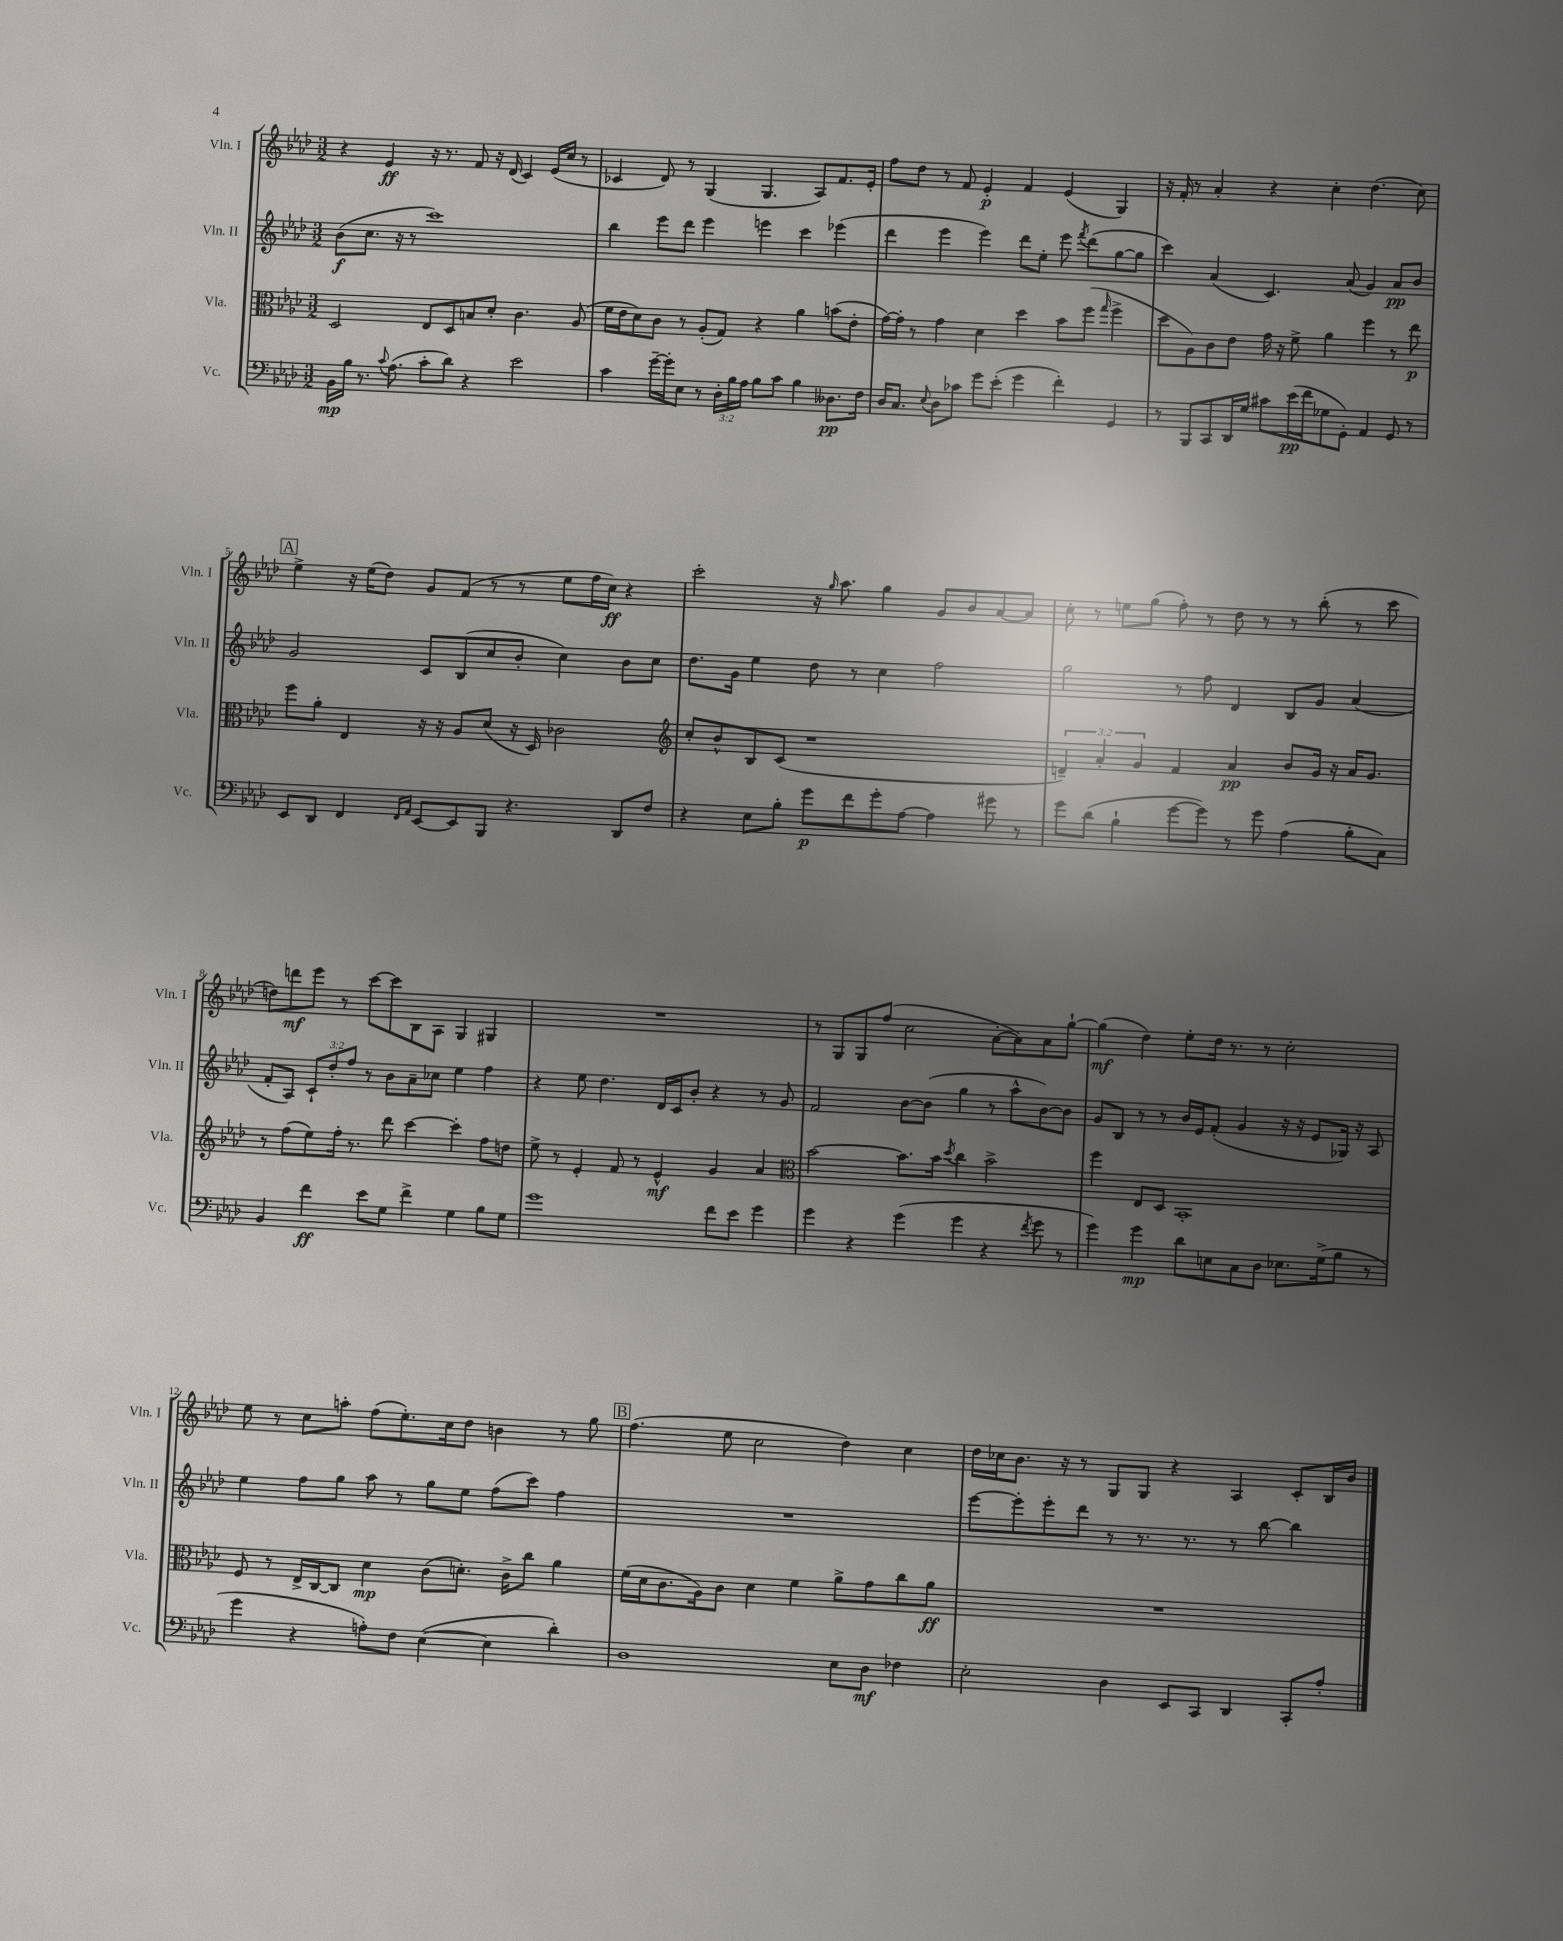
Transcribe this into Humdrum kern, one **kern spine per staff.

**kern	**dynam	**kern	**dynam	**kern	**dynam	**kern	**dynam
*part4	*part4	*part3	*part3	*part2	*part2	*part1	*part1
*staff4	*staff4	*staff3	*staff3	*staff2	*staff2	*staff1	*staff1
*I"Vc.	*	*I"Vla.	*	*I"Vln. II	*	*I"Vln. I	*
*I'Vc.	*	*I'Vla.	*	*I'Vln. II	*	*I'Vln. I	*
*clefF4	*	*clefC3	*	*clefG2	*	*clefG2	*
*k[b-e-a-d-]	*	*k[b-e-a-d-]	*	*k[b-e-a-d-]	*	*k[b-e-a-d-]	*
*M3/2	*	*M3/2	*	*M3/2	*	*M3/2	*
=1	=1	=1	=1	=1	=1	=1	=1
16BB-\LL	mp	2D-/	.	(8b-\L	f	4r	.
16B-\JJ	.	.	.	.	.	.	.
8.r	.	.	.	8.cc\J	.	.	.
.	.	.	.	.	.	4e-/	ff
8qqc/	.	.	.	.	.	.	.
(8.A-\	.	.	.	16r	.	.	.
.	.	.	.	8r	.	.	.
8c'\L	.	8E-/L	.	1ccc)	.	16r	.
.	.	.	.	.	.	8.r	.
8d-\J)	.	8D-/	.	.	.	.	.
4r	.	8Bn/	.	.	.	8f/	.
.	.	8d-'/J	.	.	.	16r	.
.	.	.	.	.	.	(16d-/	.
2e-\	.	4.c\	.	.	.	4c/)	.
.	.	.	.	.	.	(16e-/LL	.
.	.	.	.	.	.	16cc/JJ	.
.	.	(8A-/	.	.	.	8r	.
=2	=2	=2	=2	=2	=2	=2	=2
4c\	.	16f\LL	.	4bb-\	.	4c-X/	.
.	.	16e-\J	.	.	.	.	.
.	.	8d-\)	.	.	.	.	.
[16g~\LL	.	8c\J	.	8eee-\L	.	8d-/)	.
16g'\J]	.	.	.	.	.	.	.
8E-\J	.	8r	.	8ddd-\J	.	8r	.
8r	.	(8A-'/L	.	4eee-\	.	(4G/	.
24D-'\LL	.	8G/J)	.	.	.	.	.
24B-\	.	.	.	.	.	.	.
24A-\JJ	.	.	.	.	.	.	.
8B-\L	.	4r	.	4eeen\	.	4.G/	.
8c\J	.	.	.	.	.	.	.
4B-\	.	4a-\	.	4ccc\	.	.	.
.	.	.	.	.	.	8A-/L)	.
8.D--X\L	pp	(8bn\L	.	(4eee-X\	.	8.f/	.
.	.	8e-'\J	.	.	.	.	.
16F\Jk	.	.	.	.	.	16e-'/Jk	.
=3	=3	=3	=3	=3	=3	=3	=3
16D-/KL	.	[16g\LL)	.	4ddd-\	.	8ff\L	.
8.C/J	.	16g'\JJ]	.	.	.	.	.
.	.	8r	.	.	.	8dd-\J	.
8qqE-/	.	.	.	.	.	.	.
8D-\L	.	4g\	.	4eee-\	.	8r	.
8c-X\J	.	.	.	.	.	8f/	.
8g\L	.	4d-\	.	4eee-\)	.	4e-'/	p
(8e-'\J	.	.	.	.	.	.	.
4g\	.	4dd-\	.	8ddd-\L	.	4f/	.
.	.	.	.	8ee-'\J	.	.	.
4f'\)	.	8b-\L	.	8eee-\	.	(4e-/	.
.	.	.	.	8qfff/	.	.	.
.	.	(8ff\J	.	(8ddd-\L	.	.	.
.	.	16qqgg/	.	.	.	.	.
4GG/	.	4ff^\	.	[8gg\	.	4G/)	.
.	.	.	.	8gg\J]	.	.	.
=4	=4	=4	=4	=4	=4	=4	=4
8r	.	8dd-\L	.	4ccc\)	.	16r	.
.	.	.	.	.	.	16f'/	.
8BBB-/L	.	8A-\)	.	.	.	8r	.
8CC/	.	8c\	.	(4a-/	.	4a-'/	.
16DD-/L	.	8e-\J	.	.	.	.	.
16G/JJ	.	.	.	.	.	.	.
8c#X\L	.	16g\	.	4.c/)	.	4r	.
.	.	16r	.	.	.	.	.
(16e-\L	pp	8f^\	.	.	.	.	.
16f\J	.	.	.	.	.	.	.
8G-X\	.	4a-\	.	.	.	4cc'\	.
8GG'\J)	.	.	.	(8a-/	.	.	.
4AA-/	.	4ff\	.	4g/)	.	(4.dd-\	.
8GG/	.	8r	.	8a-/L	pp	.	.
8r	.	8ee-\	p	8b-/J	.	8cc\)	.
!!LO:LB:g=z
!!LO:REH:place=s1:t=A
=5	=5	=5	=5	=5	=5	=5	=5
8EE-/L	.	8ff\L	.	2g/	.	4ee-^\	.
8DD-/J	.	8a-'\J	.	.	.	.	.
4FF/	.	4E-/	.	.	.	16r	.
.	.	.	.	.	.	(16ee-\KL	.
.	.	.	.	.	.	8dd-\J)	.
16qqFF/LL	.	.	.	.	.	.	.
16qqAA-/JJ	.	.	.	.	.	.	.
[8EE-/L	.	16r	.	8c/L	.	8g/L	.
.	.	16r	.	.	.	.	.
8EE-/]	.	8A-/L	.	(8B-/	.	(8f/J	.
8BBB-/J	.	(8d-/J	.	8cc/	.	8r	.
4.r	.	16r	.	8b-'/J	.	8r	.
.	.	16D-/)	.	.	.	.	.
.	.	2c-X\	.	4cc\)	.	8ee-\L	.
.	.	.	.	.	.	16ff\L	.
.	.	.	.	.	.	16cc\JJ)	ff
8DD-/L	.	.	.	8b-\L	.	4r	.
8F/J	.	.	.	8cc\J	.	.	.
=6	=6	=6	=6	=6	=6	=6	=6
*	*	*clefG2	*	*	*	*	*
4r	.	8cc'/L	.	8.dd-\L	.	2ccc'\	.
.	.	8b-^^/	.	.	.	.	.
.	.	.	.	16g\Jk	.	.	.
8E-\L	.	8B-/	.	4ee-\	.	.	.
8B-'\J	.	(8c/J	.	.	.	.	.
8g\L	p	1r	.	8dd-\	.	16r	.
.	.	.	.	.	.	16qqgg/	.
.	.	.	.	.	.	8.aa-\	.
8f\	.	.	.	8r	.	.	.
8g'\	.	.	.	4cc\	.	4gg\	.
[8A-\J	.	.	.	.	.	.	.
4A-\]	.	.	.	2ff\	.	8g/L	.
.	.	.	.	.	.	8b-/	.
8g#X\	.	.	.	.	.	[8a-/	.
8r	.	.	.	.	.	8a-/J]	.
=7	=7	=7	=7	=7	=7	=7	=7
8g\L	.	6dn~/)	.	2gg\	.	8cc'\	.
(8d-\J	.	.	.	.	.	8r	.
.	.	6a-'/	.	.	.	.	.
4B-`\	.	.	.	.	.	8een\L	.
.	.	6g/	.	.	.	.	.
.	.	.	.	.	.	(8gg\J	.
[8g\L	.	4f/	.	8r	.	8ff'\)	.
8g\J])	.	.	.	8ff\	.	8r	.
8r	.	4a-/	pp	4d-/	.	8dd-\	.
8g\	.	.	.	.	.	8r	.
(4A-\	.	8b-/L	.	8B-/L	.	8r	.
.	.	16g/Jk	.	8g/J	.	(8bb-'\	.
.	.	16r	.	.	.	.	.
8B-'\L	.	16a-/KL	.	(4a-/	.	8r	.
.	.	8.g/J	.	.	.	.	.
8C\J)	.	.	.	.	.	8ccc\	.
!!LO:LB:g=z
=8	=8	=8	=8	=8	=8	=8	=8
4BB-/	.	8r	.	8f'/L	.	8ddn\L)	.
.	.	(8ff\L	.	8A-/J)	.	8dddn\	mf
4f\	ff	8ee-\)	.	12c`/L	.	8eee-\J	.
.	.	.	.	12dd-'/	.	.	.
.	.	16ff'\Jk	.	.	.	8r	.
.	.	.	.	12ff/J	.	.	.
.	.	8.r	.	.	.	.	.
8e-\L	.	.	.	8r	.	[8ccc\L	.
8G\J	.	8ddd-\	.	8b-\L	.	8ccc\]	.
4f^\	.	[4ccc\	.	8a-~\	.	8B-\	.
.	.	.	.	8cc-X\J	.	8A-\J	.
4G\	.	4ccc'\]	.	4ee-\	.	4G/	.
8B-\L	.	8ff\L	.	4ff\	.	4G#X/	.
8G\J	.	8ddn\J	.	.	.	.	.
=9	=9	=9	=9	=9	=9	=9	=9
1g	.	8ee-^\	.	4r	.	1.r	.
.	.	8r	.	.	.	.	.
.	.	4e-'/	.	8ee-\	.	.	.
.	.	.	.	4.dd-\	.	.	.
.	.	8f/	.	.	.	.	.
.	.	8r	.	.	.	.	.
.	.	4e-^^/	mf	16d-/LL	.	.	.
.	.	.	.	16c/J	.	.	.
.	.	.	.	8b-'/J	.	.	.
8f\L	.	4g/	.	4r	.	.	.
8e-\J	.	.	.	.	.	.	.
4g\	.	4a-/	.	8r	.	.	.
.	.	.	.	8g/	.	.	.
=10	=10	=10	=10	=10	=10	=10	=10
*	*	*clefC3	*	*	*	*	*
4g\	.	[2b-\	.	2f/	.	8r	.
.	.	.	.	.	.	8G/L	.
4r	.	.	.	.	.	8G/	.
.	.	.	.	.	.	(8ff/J	.
(4g\	.	8.b-\L]	.	[8b-\L	.	2cc\	.
.	.	.	.	(8b-\J]	.	.	.
.	.	16b-\Jk	.	.	.	.	.
.	.	8qdd-/	.	.	.	.	.
4g\	.	4cc\	.	4gg\	.	.	.
4r	.	2b-^\	.	8r	.	[8a-'\L	.
.	.	.	.	8aa-^^\L	.	8a-\])	.
8qf/	.	.	.	.	.	.	.
8g\	.	.	.	[8b-\)	.	8a-\	.
8r	.	.	.	8b-\J]	.	[8gg`\J	.
=11	=11	=11	=11	=11	=11	=11	=11
4g\)	.	4ff\	.	8g/L	.	(4gg\]	mf
.	.	.	.	8B-/J	.	.	.
4g\	mp	8E-/L	.	8r	.	4dd-\)	.
.	.	8D-/J	.	8r	.	.	.
8d-\L	.	1BB-'	.	16b-/LL	.	8ee-'\L	.
.	.	.	.	16e-/J	.	.	.
8En\	.	.	.	(8f'/J	.	16dd-\Jk	.
.	.	.	.	.	.	8.r	.
8C\	.	.	.	4g/	.	.	.
8D-\J	.	.	.	.	.	8r	.
8.E-X\L	.	.	.	16r	.	2cc'\	.
.	.	.	.	16r	.	.	.
.	.	.	.	8e-/L	.	.	.
(16G^\k	.	.	.	.	.	.	.
8B-\J	.	.	.	16G-X/Jk)	.	.	.
.	.	.	.	16r	.	.	.
8r	.	.	.	8A-/	.	.	.
!!LO:LB:g=z
=12	=12	=12	=12	=12	=12	=12	=12
4g\	.	8F/	.	4ee-\	.	8ee-\	.
.	.	8r	.	.	.	8r	.
4r	.	16E-^/LL	.	8ff\L	.	8cc\L	.
.	.	[16C/J	.	.	.	.	.
.	.	8C/J]	.	8gg\J	.	8aan'\J	.
8An'\L)	.	4d-\	mp	8aa-\	.	(8ff\L	.
8F\J	.	.	.	8r	.	8.ee-'\)	.
([4E-\	.	(8c\L	.	8gg\L	.	.	.
.	.	.	.	.	.	16cc\k	.
.	.	8.dn'\J)	.	8ee-\J	.	8dd-\J	.
4E-\]	.	.	.	(8ff\L	.	4bn\	.
.	.	16c^\KL	.	.	.	.	.
.	.	8cc\J	.	8ccc\J)	.	.	.
4d-'\)	.	4a-\	.	4ff\	.	8r	.
.	.	.	.	.	.	8gg\	.
!!LO:REH:place=s1:t=B
=13	=13	=13	=13	=13	=13	=13	=13
1D-	.	(16f\LL	.	1.r	.	(4.ff\	.
.	.	16d-\J	.	.	.	.	.
.	.	8.c\	.	.	.	.	.
.	.	16A-\k)	.	.	.	.	.
.	.	8c\J	.	.	.	8ee-\	.
.	.	4d-\	.	.	.	2cc\	.
.	.	4f\	.	.	.	.	.
8E-\L	.	8a-^\L	.	.	.	4dd-\)	.
8D-\J	mf	8g\	.	.	.	.	.
4F-X\	.	8cc\	.	.	.	4cc\	.
.	.	8a-\J	ff	.	.	.	.
=14	=14	=14	=14	=14	=14	=14	=14
2E-'\	.	1.r	.	[8eee-\L	.	16dd-\LL	.
.	.	.	.	.	.	16cc-X\J	.
.	.	.	.	8eee-'\]	.	8.b-\J	.
.	.	.	.	8eee-'\	.	.	.
.	.	.	.	.	.	16r	.
.	.	.	.	8ddd-\J	.	8r	.
4D-\	.	.	.	8r	.	8G/L	.
.	.	.	.	8.r	.	8G/J	.
8EE-/L	.	.	.	.	.	4r	.
.	.	.	.	8.r	.	.	.
8CC/J	.	.	.	.	.	.	.
4DD-/	.	.	.	8r	.	4A-/	.
.	.	.	.	[8bb-\	.	.	.
8CC'/L	.	.	.	4bb-\]	.	8c'/L	.
8A-'/J	.	.	.	.	.	16B-/L	.
.	.	.	.	.	.	16b-/JJ	.
==	==	==	==	==	==	==	==
*-	*-	*-	*-	*-	*-	*-	*-
